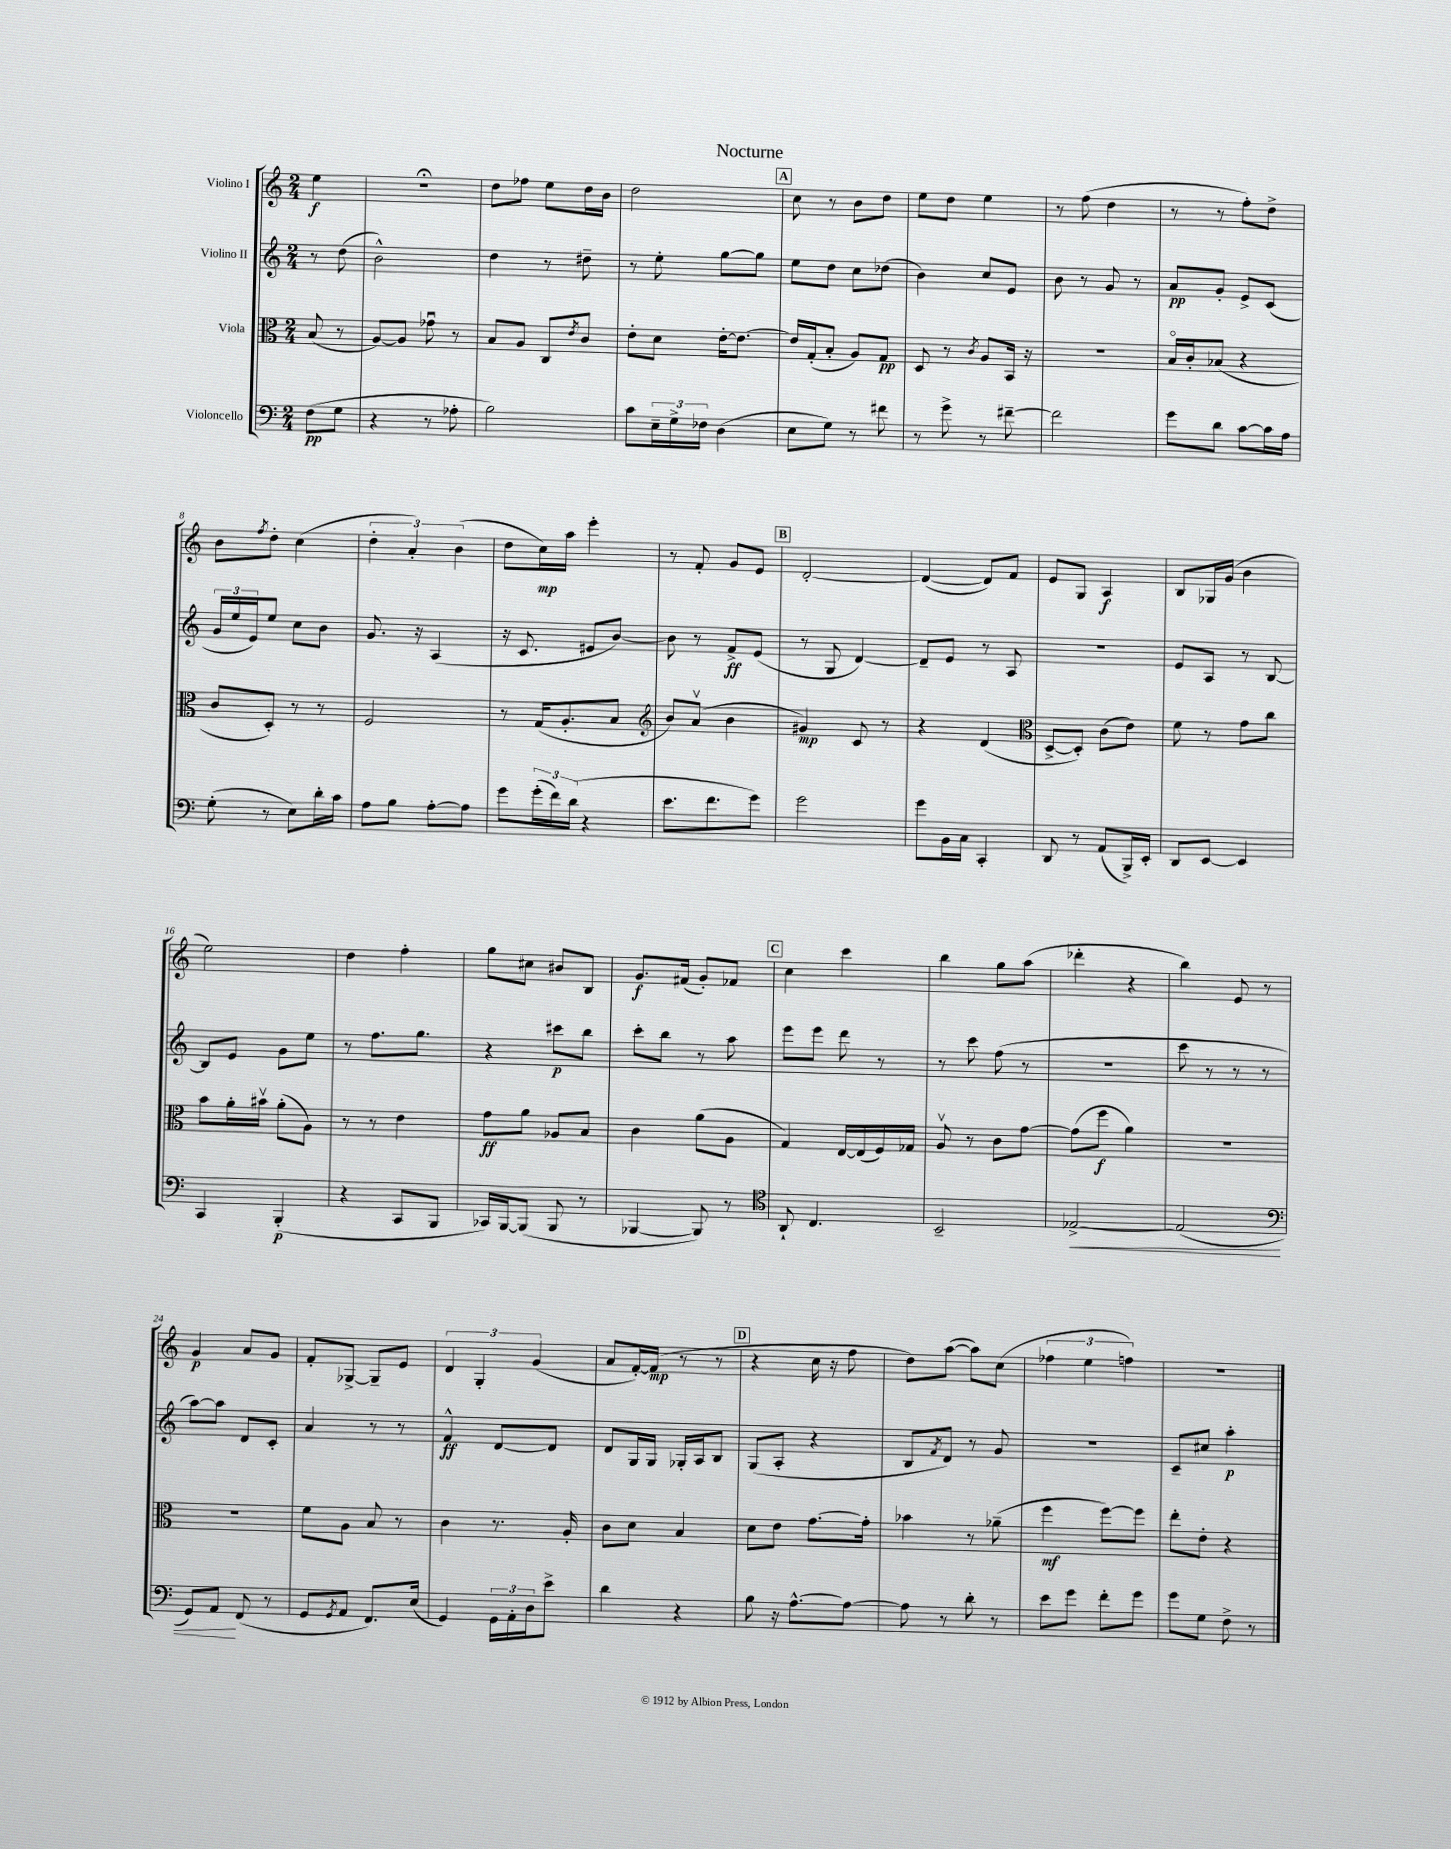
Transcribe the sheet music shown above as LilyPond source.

\header { title = "Nocturne" }
<<
\new StaffGroup <<
\new Staff = "s0" \with { instrumentName = "Violino I" } {
    \clef treble \key c \major \numericTimeSignature \time 2/4 \partial 4
    e''4\f |
    r2\fermata |
    d''8 fes''8 e''8 d''16 b'16 |
    d''2 |
    \mark \markup { \box "A" } c''8 r8 b'8 d''8 |
    e''8 d''8 e''4 |
    r8 f''8( d''4 |
    r8 r8 f''8-.) d''8-> |
    b'8 \acciaccatura { f''8 } d''8-. c''4( |
    \tuplet 3/2 { d''4-. a'4-.) b'4( } |
    d''8 c''16\mp) a''16 e'''4-. |
    r8 f'8-. g'8 e'8 |
    \mark \markup { \box "B" } d'2~-. |
    d'4~( d'8) f'8 |
    e'8 g8 a4\f |
    b8 ges16 g'16( b'4 |
    e''2) |
    d''4 f''4-. |
    g''8 cis''8 bis'8 b8 |
    g'8.\f fis'16( g'8-.) fes'8 |
    \mark \markup { \box "C" } c''4 c'''4 |
    b''4 g''8 a''8( |
    des'''4-. r4 |
    b''4) e'8 r8 |
    g'4\p a'8 g'8 |
    f'8-. ges8~-> ges8-- e'8 |
    \tuplet 3/2 { d'4 g4-. g'4( } |
    a'8 f'16~-.) f'16\mp( r8 r8 |
    \mark \markup { \box "D" } r4 c''16 r16 f''8 |
    d''8) a''8~( a''8) c''8( |
    \tuplet 3/2 { fes''4 e''4 f''4) } |
    R2 \bar "|." |
}
\new Staff = "s1" \with { instrumentName = "Violino II" } {
    \clef treble \key c \major \numericTimeSignature \time 2/4 \partial 4
    r8 d''8( |
    b'2-^) |
    d''4 r8 dis''8-- |
    r8 e''8-. g''8~ g''8 |
    \mark \markup { \box "A" } e''8 d''8 c''8 des''8( |
    b'4) c''8 e'8 |
    b'8 r8 g'8 r8 |
    a'8\pp g'8-. e'8-> c'8( |
    \tuplet 3/2 { g'16 e''16 e'16) } e''8 c''8 b'8 |
    g'8. r16 a4( |
    r16 c'8. eis'8 b'8~) |
    b'8 r8 f'8->\ff e'8( |
    \mark \markup { \box "B" } r8 g8 d'4~) |
    d'8-- e'8 r8 a8 |
    r2 |
    e'8 a8 r8 b8~ |
    b8 e'8 g'8 e''8 |
    r8 f''8. g''8. |
    r4 cis'''8\p b''8 |
    c'''8-. b''8 r8 a''8 |
    \mark \markup { \box "C" } e'''8 e'''8 d'''8 r8 |
    r8 c'''8 f''8( r8 |
    R2 |
    c'''8 r8 r8 r8 |
    a''8~) a''8 d'8 c'8-. |
    a'4 r8 r8 |
    f'4-^\ff d'8~ d'8 |
    d'8 g16 g16 ges16-. a16 b8 |
    \mark \markup { \box "D" } g8( a8-. r4 |
    b8 \acciaccatura { f'8 } d'8) r8 g'8 |
    r2 |
    c'8-- cis''8 a''4-.\p \bar "|." |
}
\new Staff = "s2" \with { instrumentName = "Viola" } {
    \clef alto \key c \major \numericTimeSignature \time 2/4 \partial 4
    b8( r8 |
    a8~) a8 ges'8\downbow r8 |
    b8 a8 c8 \acciaccatura { e'8 } c'8 |
    e'8-. d'8 e'16~-. e'8.~ |
    \mark \markup { \box "A" } e'16 g16-.( b8-. a8) g8\pp |
    d8 r8 \acciaccatura { c'8 } a8 b,16 r16 |
    R2 |
    b16\flageolet c'16-. bes8( r4 |
    c'8 d8-.) r8 r8 |
    f2 |
    r8 g16( a8.-. b8 |
    \clef treble b'8) a'8\upbow( b'4 |
    \mark \markup { \box "B" } gis'4\mp) c'8 r8 |
    r4 d'4( |
    \clef alto d8~-> d8-.) c'8( e'8) |
    f'8 r8 g'8 c''8 |
    b'8 a'16-. bis'16\upbow a'8-.( a8) |
    r8 r8 e'4 |
    g'8\ff a'8 aes8 b8 |
    c'4 a'8( a8 |
    \mark \markup { \box "C" } g4) e16~ e16( f16) ges16 |
    a8\upbow r8 c'8 g'8~ |
    g'8( f''8\f a'4) |
    R2 |
    R2 |
    f'8 a8 b8 r8 |
    c'4 r8. a16-. |
    c'8 d'8 b4 |
    \mark \markup { \box "D" } d'8 e'8 g'8.~ g'16-. |
    bes'4 r8 aes'8--( |
    f''4\mf f''8~) f''8 |
    e''8-. e'8-. r4 \bar "|." |
}
\new Staff = "s3" \with { instrumentName = "Violoncello" } {
    \clef bass \key c \major \numericTimeSignature \time 2/4 \partial 4
    f8\pp( g8 |
    r4 r8 aes8-. |
    b2) |
    c'8 \tuplet 3/2 { e16-- g16-> fes16 } d4( |
    \mark \markup { \box "A" } e8 g8) r8 fis'8 |
    r8 g'8-> r8 fis'8~-- |
    fis'2 |
    g'8 d'8 c'8~ c'16 a16 |
    g8-.( r8 e8) d'16-. c'16 |
    a8 b8 a8~-. a8 |
    g'8 \tuplet 3/2 { g'16-.( f'16) d'16( } r4 |
    e'8. f'8. g'8) |
    \mark \markup { \box "B" } g'2 |
    g'8 b,16 c16 c,4-. |
    d,8 r8 a,8( b,,16->) e,16-. |
    d,8 e,8~ e,4 |
    c,4 b,,4-.\p( |
    r4 c,8 b,,8 |
    ces,16) b,,16~ b,,8( b,,8 r8 |
    bes,,4~ bes,,8) r8 |
    \mark \markup { \box "C" } \clef tenor a,8-! c4. |
    b,2-- |
    ees2~->\< |
    ees2( |
    \clef bass g,8) a,8\! f,8( r8 |
    g,8 \acciaccatura { g,8 } a,8 f,8.) e16( |
    g,4) \tuplet 3/2 { g,16 a,16-. d16 } e'8-> |
    d'4 r4 |
    \mark \markup { \box "D" } b8 r16 a8.~-^ a8~ |
    a8 r8 d'8-. r8 |
    e'8 g'8 f'8-. g'8 |
    g'8 g8 f8-> r8 \bar "|." |
}
>>
>>
